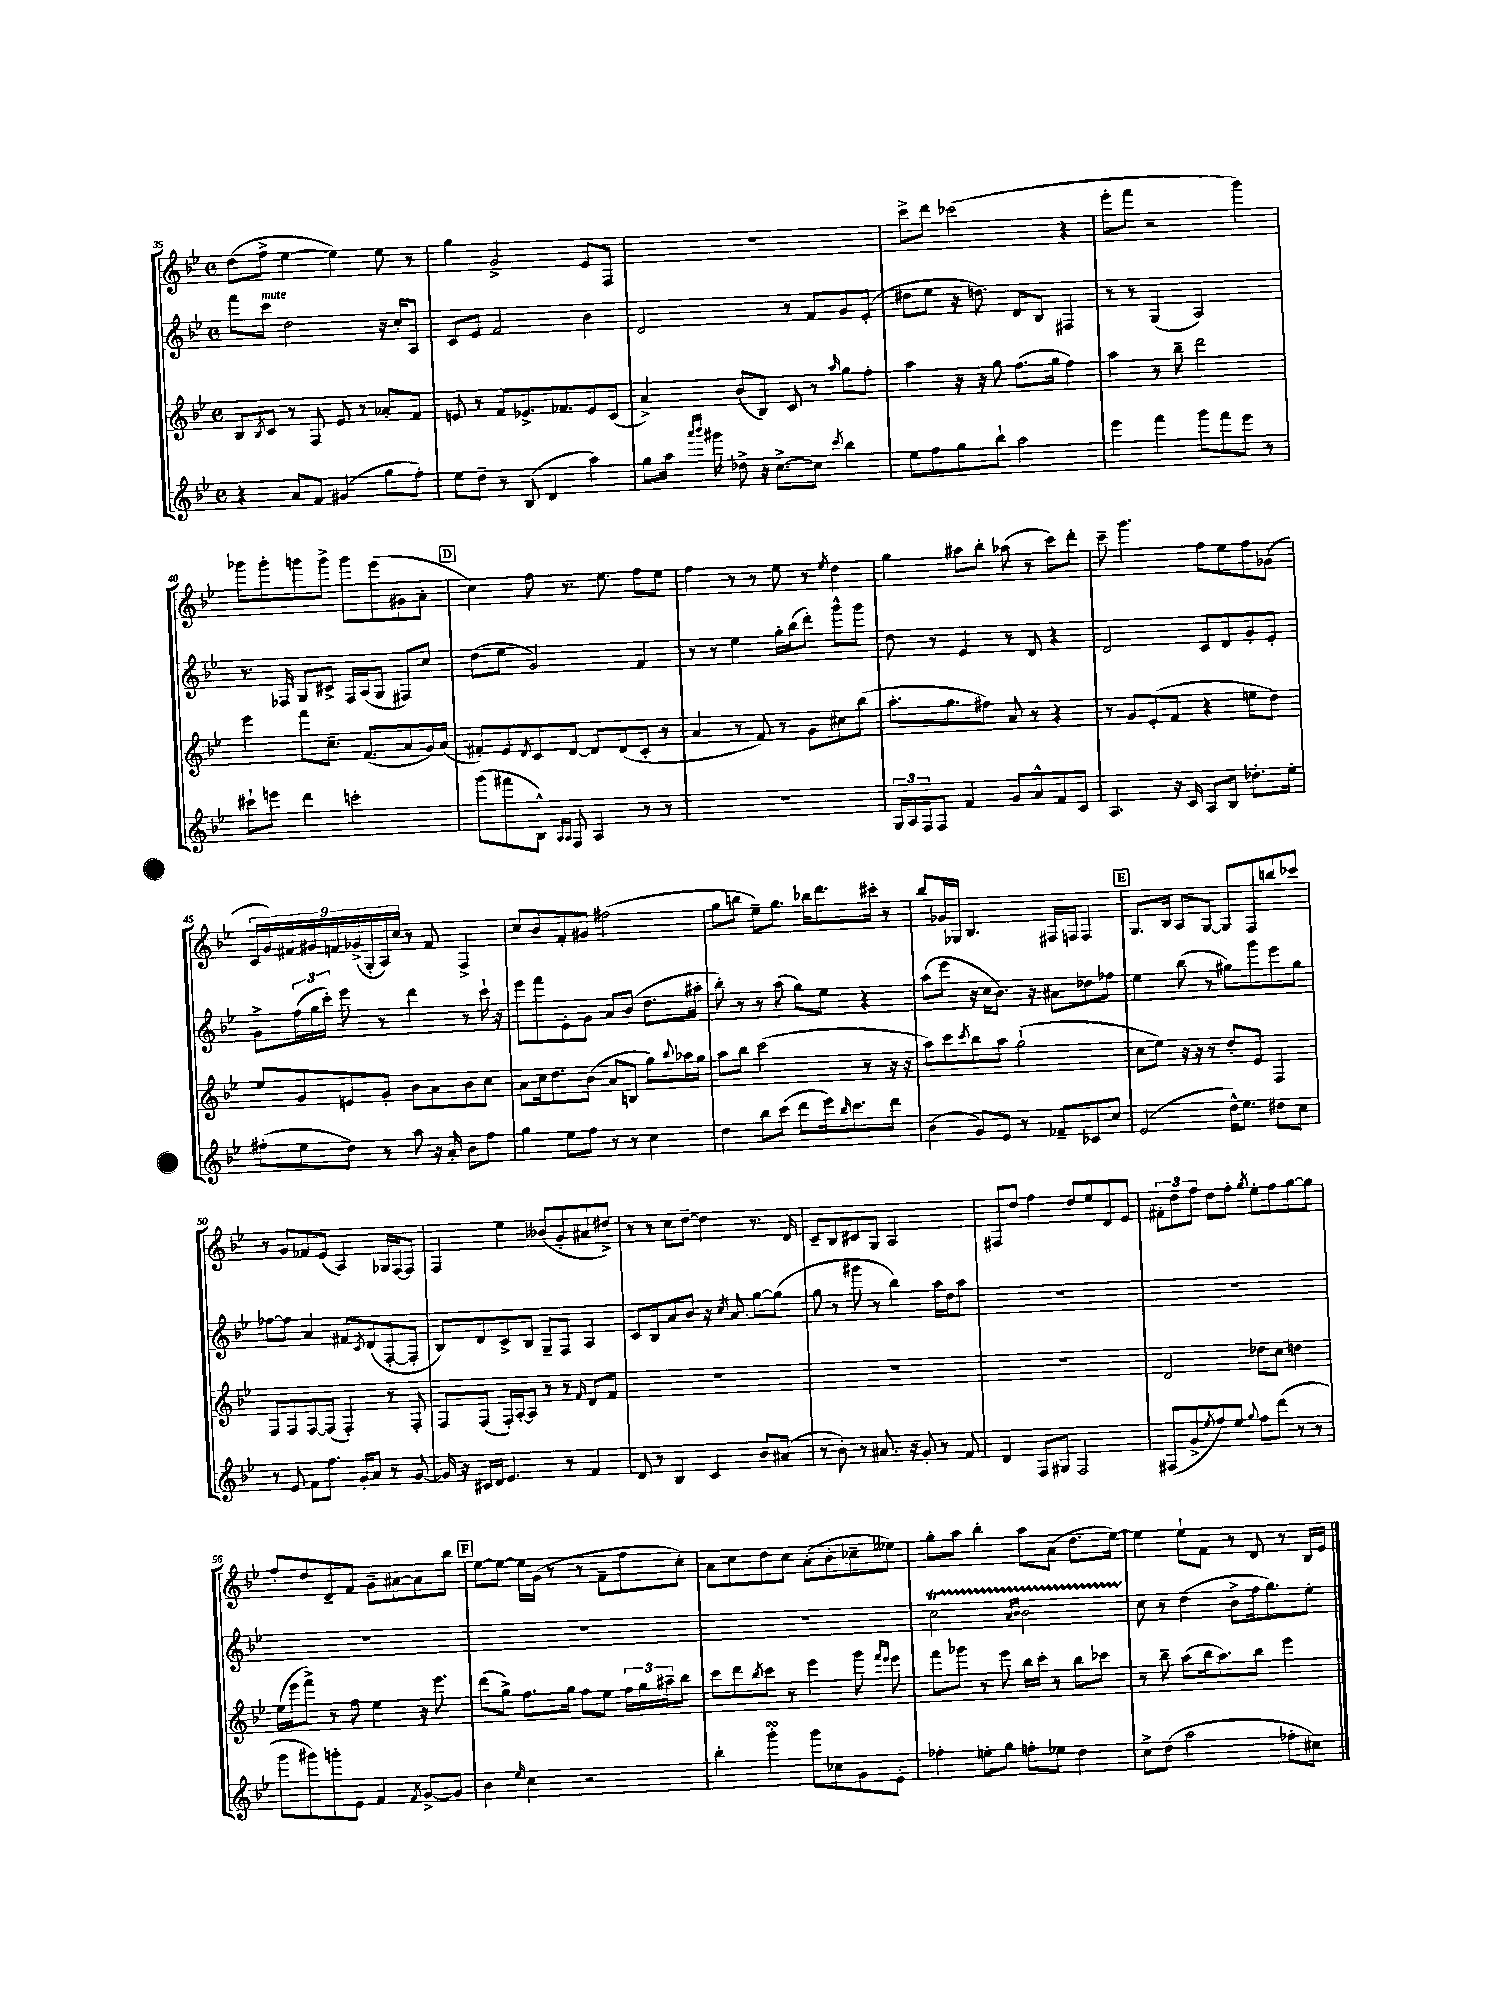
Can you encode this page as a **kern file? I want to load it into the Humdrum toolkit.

**kern	**kern	**kern	**kern
*part4	*part3	*part2	*part1
*staff4	*staff3	*staff2	*staff1
*clefG2	*clefG2	*clefG2	*clefG2
*k[b-e-]	*k[b-e-]	*k[b-e-]	*k[b-e-]
*M4/4	*M4/4	*M4/4	*M4/4
*met(c)	*met(c)	*met(c)	*met(c)
=35	=35	=35	=35
4r	8B-/L	8fff\L	(8dd\L
.	8qB-/	.	.
!	!	!LO:TX:a:i:t=mute	!
.	8c/J	8ccc\J	8ff^\J
8a/L	8r	2dd\	[4ee-\
8f/J	8F/	.	.
(4g#X/	8e-/	.	4ee-\])
.	8r	.	.
8gg\L	8a-X'/L	16r	8ee-\
.	.	16cc'/KL	.
8ff'\J)	8f/J	8A/J	8r
=36	=36	=36	=36
8ee-\L	8en/	8c/L	4gg\
8dd~\J	8r	8e-/J	.
8r	8f/L	2f/	2g^/
(8B-/	8.e-X^/	.	.
4d/	.	.	.
.	8.f-X/	.	.
4aa\)	8e-/	4b-\	8e-/L
.	(8c/J	.	8F/J
=37	=37	=37	=37
8gg\L	4a^/)	2d/	1r
16aa\Jk	.	.	.
16qqaaa/LL	.	.	.
16qqbbb-/JJ	.	.	.
16ggg#X\	.	.	.
8dd-X^\	(8b-/L	.	.
16r	8B-/J)	.	.
[8.cc^\L	.	.	.
.	8c/	8r	.
8cc\J]	8r	8f/L	.
8qccc/	16qqaa/	.	.
4bb-\	8gg\L	8g/	.
.	8ff'\J	(8e-'/J	.
=38	=38	=38	=38
8ee-\L	4aa\	8dd#X\L	8ccc^\L
8ff\	.	8ee-\J	8ddd\J
8gg\	16r	16r	(2ccc-X\
.	16r	8.ddn\)	.
8bb-`\J	8gg\	.	.
2aa\	(8.ff\L	8d/L	.
.	.	8B-/J	.
.	16gg\Jk	.	.
.	4ff\)	4F#X/	4r
=39	=39	=39	=39
4eee-\	4aa\	8r	8eee-'\L
.	.	8r	8fff\J
4fff\	8r	(4G/	2r
.	8bb-~\	.	.
8ggg\L	2ddd\	2A/)	.
8fff\	.	.	.
8eee-\J	.	.	4ggg\)
8r	.	.	.
!!LO:LB:g=z
=40	=40	=40	=40
8ccc#X`\L	4eee-\	8.r	8ggg-X\L
8eeen\J	.	.	8ggg-'\
.	.	16F-X/	.
4ddd\	8fff\L	8G/L	8gggn\
.	8.cc~\J	8c#X^/J	8ggg^\J
2cccn'\	.	16F-/LL	8ggg\L
.	(8.f/L	(16A/J	.
.	.	8G/J	(8eee-\
.	8a/	8F#X/L)	8g#X\
.	16g/L)	8cc/J	8a'\J
.	(16a/JJ	.	.
!!LO:REH:place=s1:t=D
=41	=41	=41	=41
(8ggg\L	8f#X'/L)	(8dd\L	4cc\)
8fff#X\	8e-/	8ee-\J	.
.	8qd/	.	.
8B-^^\J)	8c/	2g/)	8ff\
16qqA/LL	.	.	.
16qqA/JJ	.	.	.
8F/	[8d/J	.	8.r
4A/	8d/L]	.	.
.	.	.	8.ee-\
.	(8d/	.	.
8r	8c'/J	4f/	8ff\L
8r	8r	.	8ee-\J
=42	=42	=42	=42
1r	4a/	8r	4ff\
.	.	8r	.
.	8r	4ee-\	8r
.	8f/)	.	8r
.	8r	16gg'\LL	8ee-\
.	.	(16bb-\J	.
.	8g\L	8ddd'\J)	8r
.	.	.	8qee-/
.	8cc#X\	8ggg^^\L	4dd\
.	(8bb-\J	8ggg\J	.
=43	=43	=43	=43
24G/LL	8.aa'\L	8dd\	4gg\
24A/	.	.	.
24F/J	.	.	.
8F/J	.	8r	.
.	8.gg\	.	.
4f/	.	4e-/	8aa#X\L
.	8ff#X\J)	.	8bb-'\J
8g/L	8a/	8r	(8aa-X\
8a^^/	8r	8d/	8r
8f/	4r	4r	8ccc\L)
8c/J	.	.	8ddd'\J
=44	=44	=44	=44
4.A/	8r	2d/	8ccc~\
.	8g/L	.	4.ggg\
.	(8e-'/	.	.
16r	8f/J	.	.
16c/	.	.	.
8A/L	4r	8c/L	8ff\L
8B-/J	.	8d/	8ee-\
8.dd-X'\L	8een\L	8g'/	8ff\
.	8dd\J)	8e-'/J	(8g-X\J
16ee-'\Jk	.	.	.
!!LO:LB:g=z
=45	=45	=45	=45
(8ff#X'\L	8ee-/L	8g^\L	18c/LL
.	.	.	18g/)
.	.	.	18f#X/
8ee-\	8g/	(24ff\L	.
.	.	24gg\	18g#X/
.	.	24ccc'\JJ)	.
.	.	.	18fn/
8dd\J)	8en/	8eee-\	.
.	.	.	(18g-X^/
.	.	.	18G'/
8r	8g'/J	8r	.
.	.	.	18A/)
.	.	.	18cc/JJ
8aa\	8b-\L	4ddd\	8r
16r	8a\	.	8f/
16a'/	.	.	.
8b-\L	8b-\	8r	4F^/
8ff#\J	8cc\J	16ccc`\	.
.	.	16r	.
=46	=46	=46	=46
4gg\	8a\L	8eee-\L	8cc/L
.	16cc\k	8fff\	8b-/
.	8.dd\	.	.
8ee-\L	.	8e-'\	8f'/
8ff\J	(8b-\J	8g\J	8g#X/J
8r	8a/L	8a/L	(2ff#X\
8r	8Bn/J	(8b-/J	.
4cc\	8gg\L)	8.dd\L	.
.	8qqbb-/	.	.
.	16aa-X\L	.	.
.	16gg\JJ	16aa#X'\Jk	.
=47	=47	=47	=47
4dd\	8aa\L	8bb-'\)	8gg\L
.	8bb-\J	8r	8bbn\J
8bb-\L	(2ccc\	8r	8ee-~\L)
(8ccc\J	.	(8aa\	8.gg\J
8ddd\L	.	8gg\L)	.
.	.	.	16bb-X\KL
16eee-\k)	.	8ee-\J	8.ddd\
16qqbb-/	.	.	.
8.ccc\	.	.	.
.	8r	4r	.
.	.	.	16ccc#X'\Jk
8ddd\J	16r	.	8r
.	16r	.	.
=48	=48	=48	=48
(4b-\	8aa\L)	(8aa\L	8bb-/L
.	8ccc\	8eee-\J	16g-X/L
.	.	.	16G-X/JJ
.	8qccc/	.	.
8g/L)	8bb-\	16r	4.B-/
.	.	16cc\KL	.
8e-/J	8aa\J	8.b-\J)	.
8r	(2gg`\	.	.
.	.	16r	.
8f-X~/L	.	8a#X\L	16F#X/LL
.	.	.	16Fn/JJ
8c-X/	.	8dd-X\	4F/
8cc/J	.	8ff-X\J	.
!!LO:REH:place=s1:t=E
=49	=49	=49	=49
(2e-/	8cc\L	4ee-\	8.G/L
.	8ee-\J)	.	.
.	.	.	16B-/Jk
.	16r	(8bb-\	8A/L
.	16r	.	.
.	8r	8r	[8G/J
16dd^^\KL)	8dd'/L	8gg#X\L)	8G/L]
8.ee-\J	.	.	.
.	8e-/J	8ggg\	8F/
8dd#X\L	4F/	8eee-\	8bbn/
8cc\J	.	8gg#\J	8ccc-X/J
!!LO:LB:g=z
=50	=50	=50	=50
8r	8F/L	[8ff-X\L	8r
8e-/	8F/	8ff-\J]	8g/L
8f\L	[8F/	4a/	8f-X/
8.ff\J	(8F/J]	.	(8e-/J
.	4F'/)	8f#X/L	4A/)
16g'/KL	.	.	.
.	.	8qc/	.
8a/J	.	(8d/	.
8r	8r	[8F'/	16G-X/LL
.	.	.	[16F/J
[8g/	8F'/	8F'/J]	8F/J]
=51	=51	=51	=51
16g/]	8F/L	8B-/L)	4F/
16r	.	.	.
16c#X/LL	(8F/J	8d/	.
16d/JJ	.	.	.
4.e-/	16F'/LL)	8c^/	4ee-\
.	[16A'/J	.	.
.	8A/J]	8B-/J	.
.	8r	8G~/L	(8b--X/L
8r	8r	8F/J	8g'/
.	16qqf/	.	.
4f/	8d/L	4A/	8a#X/
.	8f/J	.	8dd#X^/J)
=52	=52	=52	=52
8d/	1r	8c/L	8r
8r	.	8B-/	8r
4B-/	.	8a/	8cc\L
.	.	8b-/J	[8dd~\J
4c/	.	16r	4dd\]
.	.	8qcc/	.
.	.	8.a/	.
8b-/L	.	[8gg\L	8.r
(8a#X/J	.	(8gg\J]	.
.	.	.	16d/
=53	=53	=53	=53
8r	1r	8gg\	8c~/L
8b-'\)	.	8r	8B-/
8r	.	8ggg#X\	8c#X/
8.a#X/	.	8r	8G/J
.	.	4bb-\)	2A/
16r	.	.	.
8g'/	.	.	.
8r	.	16aa\LL	.
.	.	16dd\J	.
8f/	.	8aa\J	.
=54	=54	=54	=54
4d/	1r	1r	8F#X/L
.	.	.	8dd/J
8F/L	.	.	4ff\
8G#X/J	.	.	.
2F/	.	.	8dd/L
.	.	.	8ee-/
.	.	.	8d/
.	.	.	8e-/J
=55	=55	=55	=55
(8F#X/L	2d/	1r	12f#X'\L
.	.	.	12dd\
8g^/	.	.	.
.	.	.	12ff\J
8qee-/	.	.	.
8ff/)	.	.	8dd\L
8ee-/J	.	.	8ff'\J
8qqgg/	.	.	8qgg/
8ff\L	8dd-X\L	.	8ee-'\L
(8ddd\J	8cc\J	.	8ff\
8r	4ddn\	.	[8gg\
8r	.	.	8gg\J]
!!LO:LB:g=z
=56	=56	=56	=56
8ggg\L	(16ee-\LL	1r	8ff'/L
.	16eee-\J	.	.
8ggg#X\)	8fff^\J)	.	8dd/
8gggn'\	8r	.	8d~/
8e-\J	8ff\	.	8f/J
4f/	4ee-\	.	8g~\L
.	.	.	[8a#X\
8qf/	.	.	.
[8g^/L	16r	.	8a#\]
.	8.eee-\	.	.
8g/J]	.	.	8bb-\J
!!LO:REH:place=s1:t=F
=57	=57	=57	=57
4b-\	(8ddd\L	1r	[8ee-\L
.	8gg^\J)	.	8ee-\J_
16qqee-/	.	.	.
4cc\	8.ff\L	.	16ee-\LL]
.	.	.	(16g\JJ
.	.	.	8r
.	16gg\Jk	.	.
2r	8ff\L	.	8r
.	8ee-\J	.	8f~\L
.	24ff\LL	.	8ff\
.	24gg\	.	.
.	24aa#X~\J	.	.
.	8bb-\J	.	8cc'\J)
=58	=58	=58	=58
4bb-'\	8ccc\L	1r	8a\L
.	8ddd\	.	8cc\
.	8qbb-/	.	.
4gggsSSS'\	8ccc\J	.	8dd\
.	8r	.	8cc\J
8ggg\L	4eee-\	.	(8a'\L
8cc-X\	.	.	8b-'\
8g\	8ggg\	.	8cc-X~\
.	16qqfff/LL	.	.
.	16qqeee-/JJ	.	.
8e-'\J	8eee-\	.	8ee--X\J)
=59	=59	=59	=59
4ff-X'\	8fff\L	2ccT\	8gg'\L
.	8ggg-X\J	.	8aa\J
8een'\L	8r	.	4bb-'\
8gg\J	8eee-\	.	.
.	.	16qqa/LL	.
.	.	16qqb-/JJ	.
8ffn'\L	16bb-\LL	2b-TTT\	8aa\L
.	16ccc'\JJ	.	.
8ee-X\J	8r	.	(8a\J
4dd\	8bb-\L	.	8.dd\L
.	8ccc-X\J	.	.
.	.	.	[16ee-\Jk)
=60	=60	=60	=60
8cc^\L	8r	8cc\	4ee-\]
(8dd\J	8bb-~\	8r	.
2aa\	(8aa\L	(4dd\	8ee-`\L
.	16bb-\k	.	8f\J
.	8.aa\)	.	.
.	.	8b-^\L	8r
.	8bb-\J	16ff\k	8d/
.	.	8.gg\)	.
8ff-X'\L	4eee-\	.	8r
8cc#X\J)	.	8ee-'\J	16B-/LL
.	.	.	16e-/JJ
==	==	==	==
*-	*-	*-	*-
